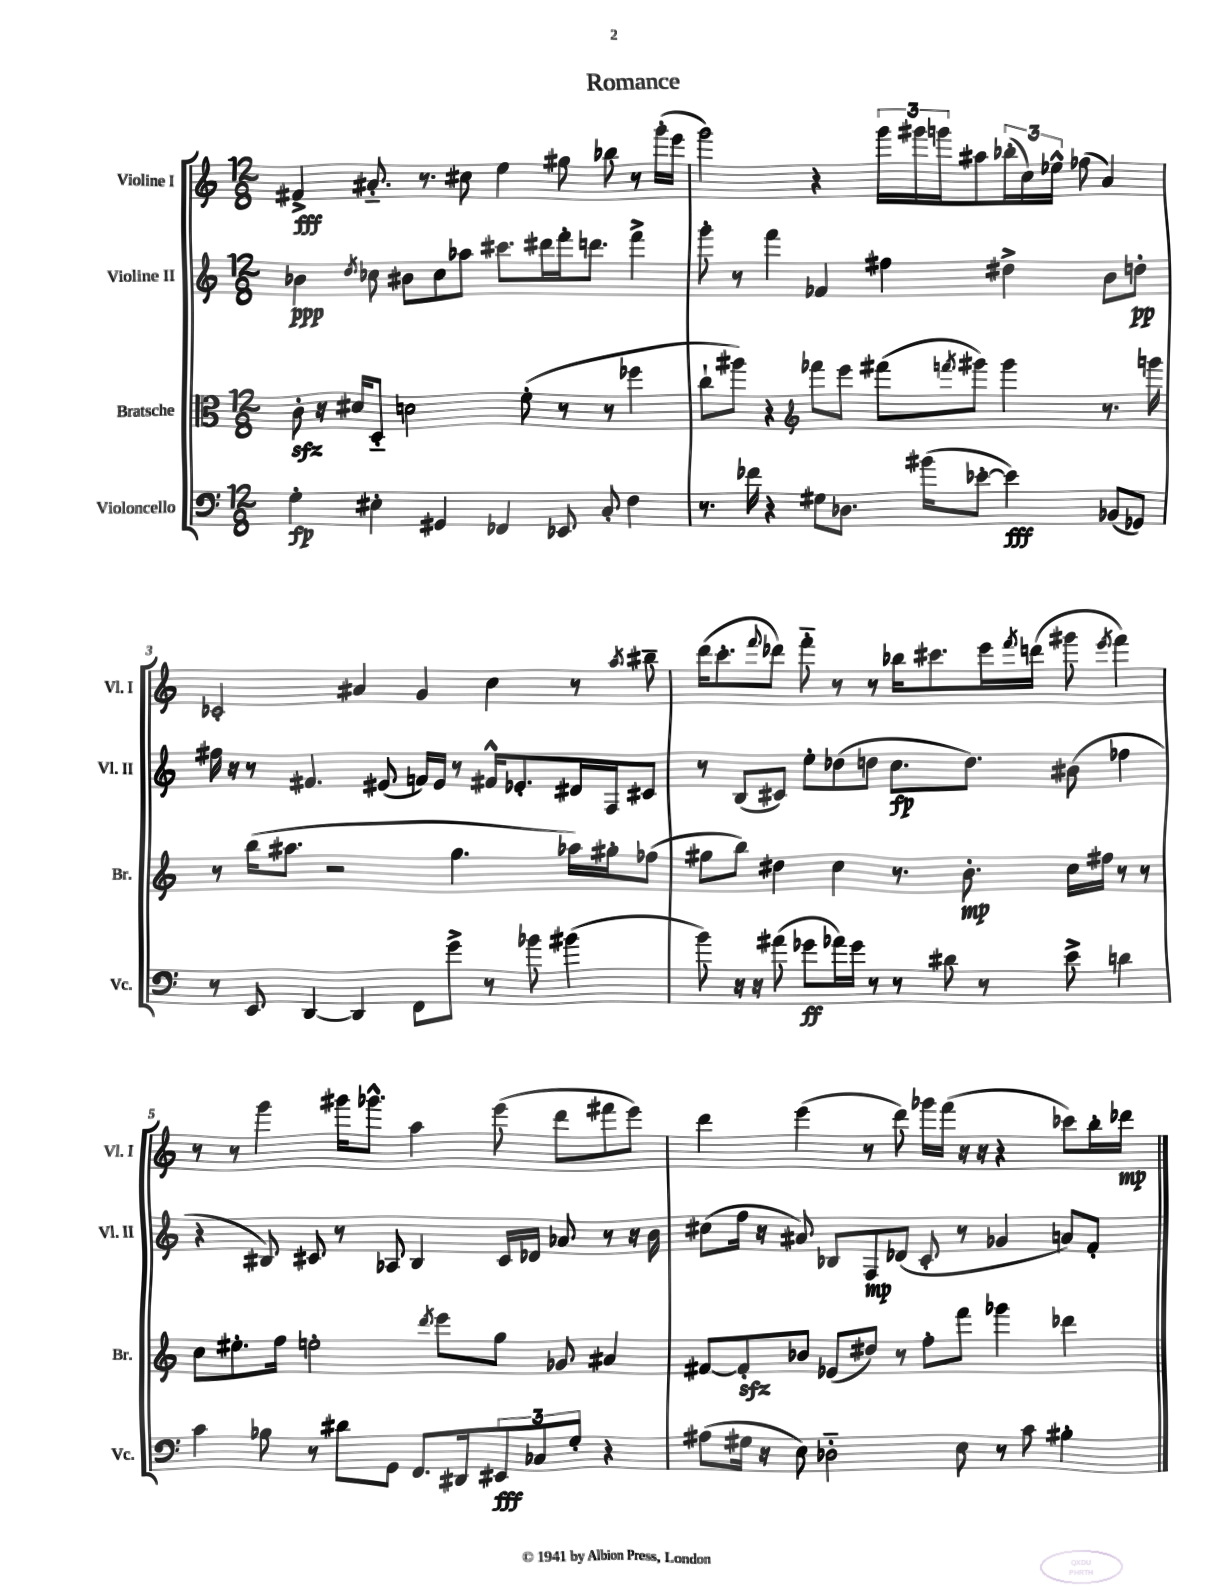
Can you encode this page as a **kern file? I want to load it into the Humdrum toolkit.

**kern	**dynam	**kern	**dynam	**kern	**dynam	**kern	**dynam
*part4	*part4	*part3	*part3	*part2	*part2	*part1	*part1
*staff4	*staff4	*staff3	*staff3	*staff2	*staff2	*staff1	*staff1
*I"Violoncello	*	*I"Bratsche	*	*I"Violine II	*	*I"Violine I	*
*I'Vc.	*	*I'Br.	*	*I'Vl. II	*	*I'Vl. I	*
*clefF4	*	*clefC3	*	*clefG2	*	*clefG2	*
*k[]	*	*k[]	*	*k[]	*	*k[]	*
*M12/8	*	*M12/8	*	*M12/8	*	*M12/8	*
=1	=1	=1	=1	=1	=1	=1	=1
4G'\	fp	8czz'\	.	4b-X\	ppp	4f#X^/	fff
.	.	16r	.	.	.	.	.
.	.	16d#X/KL	.	.	.	.	.
.	.	.	.	8qdd/	.	.	.
4E#X'\	.	8D/J	.	8cc-X\	.	8.a#X/	.
.	.	2dn\	.	8b#X\L	.	.	.
.	.	.	.	.	.	8.r	.
4GG#X/	.	.	.	8cc-\	.	.	.
.	.	.	.	8aa-X\J	.	8cc#X\	.
4FF-X/	.	.	.	8.ccc#X\L	.	4ee\	.
.	.	(8f'\	.	.	.	.	.
.	.	.	.	16ddd#X\L	.	.	.
8EE-X/	.	8r	.	16fff'\J	.	8gg#X\	.
.	.	.	.	8.dddn\J	.	.	.
8C'/	.	8r	.	.	.	8bb-X\	.
4F\	.	4ff-X\	.	4fff^\	.	8r	.
.	.	.	.	.	.	(16ggg'\LL	.
.	.	.	.	.	.	16eee\JJ	.
=2	=2	=2	=2	=2	=2	=2	=2
8.r	.	8cc`\L	.	8ggg'\	.	2ggg\)	.
.	.	8aa#X\J)	.	8r	.	.	.
16f-X\	.	.	.	.	.	.	.
4r	.	4r	.	4fff\	.	.	.
*	*	*clefG2	*	*	*	*	*
8G#X\L	.	8fff-X\L	.	4f-X/	.	4r	.
8.D-X\J	.	8eee\J	.	.	.	.	.
.	.	(8fff#X\L	.	4ff#X\	.	24ggg\LL	.
.	.	.	.	.	.	24ggg#X\	.
(16b#X\KL	.	.	.	.	.	.	.
.	.	.	.	.	.	24gggn\J	.
.	.	8qfffn/	.	.	.	.	.
[8e-X'\J	.	8ggg#X\J)	.	.	.	8aa#X\	.
4e-\])	fff	4ggg#\	.	4dd#X^\	.	(24bb-X'\L	.
.	.	.	.	.	.	24cc\)	.
.	.	.	.	.	.	24ee-X^^\JJ	.
.	.	.	.	.	.	(8ff-X\	.
(8BB-X/L	.	8.r	.	8b\L	.	4a/)	.
8GG-X/J)	.	.	.	8ddn'\J	pp	.	.
.	.	16gggn\	.	.	.	.	.
!!LO:LB:g=z
=3	=3	=3	=3	=3	=3	=3	=3
8r	.	8r	.	16ff#X\	.	2c-X'/	.
.	.	.	.	16r	.	.	.
8EE/	.	(16bb\KL	.	8r	.	.	.
.	.	8.aa#X\J	.	.	.	.	.
[4DD/	.	.	.	4.f#X/	.	.	.
.	.	2r	.	.	.	.	.
4DD/]	.	.	.	.	.	4a#X/	.
.	.	.	.	(8e#X/	.	.	.
8FF\L	.	.	.	16fn/LL)	.	4g/	.
.	.	.	.	16e#/JJ	.	.	.
8g^\J	.	4.gg\	.	8r	.	.	.
8r	.	.	.	16f#X^^/KL	.	4cc\	.
.	.	.	.	8.e-X'/	.	.	.
8b-X\	.	.	.	.	.	.	.
(4b#X\	.	16aa-X\LL)	.	16d#X/L	.	8r	.
.	.	16gg#X'\J	.	16F/J	.	.	.
.	.	.	.	.	.	8qaa/	.
.	.	(8ff-X\J	.	8c#X/J	.	8bb#X~\	.
=4	=4	=4	=4	=4	=4	=4	=4
8b\)	.	8gg#X\L	.	8r	.	(16ddd\KL	.
.	.	.	.	.	.	8.ccc'\	.
16r	.	8bb\J)	.	(8B/L	.	.	.
16r	.	.	.	.	.	.	.
.	.	.	.	.	.	8qqfff/	.
(8a#X\	.	4dd#X\	.	8c#X/J)	.	8ddd-X\J)	.
8g-X\L	ff	.	.	8ee'\L	.	8fff\	.
16a-X\L)	.	4cc\	.	(8dd-X\	.	8r	.
16g-\JJ	.	.	.	.	.	.	.
8r	.	.	.	8ddn\J	.	8r	.
8r	.	8.r	.	8.cc\L	fp	16bb-X\KL	.
.	.	.	.	.	.	8.ccc#X\	.
8d#X\	.	.	.	.	.	.	.
.	.	8.b'\	mp	8.dd\J)	.	.	.
8r	.	.	.	.	.	16eee\L	.
.	.	.	.	.	.	8qfff/	.
.	.	.	.	.	.	(16dddn\JJ	.
8e^\	.	16cc\LL	.	(8b#X\	.	8ggg#X\	.
.	.	16ff#X\JJ	.	.	.	.	.
.	.	.	.	.	.	8qeee/	.
4dn\	.	8r	.	4ff-X\	.	4fff\)	.
.	.	8r	.	.	.	.	.
!!LO:LB:g=z
=5	=5	=5	=5	=5	=5	=5	=5
4c\	.	8cc\L	.	4r	.	8r	.
.	.	8.ee#X'\	.	.	.	8r	.
8B-X\	.	.	.	8B#X/)	.	4ggg\	.
.	.	16ff\Jk	.	.	.	.	.
8r	.	2een'\	.	8c#X/	.	.	.
8d#X\L	.	.	.	8r	.	16ggg#X\KL	.
.	.	.	.	.	.	8.ggg-X^^\J	.
8GG\J	.	.	.	8A-X/	.	.	.
8.FF/L	.	.	.	4B#/	.	4aa\	.
.	.	8qddd/	.	.	.	.	.
.	.	8eee\L	.	.	.	.	.
16DD#X/k	.	.	.	.	.	.	.
12EE#X/	fff	8gg\J	.	16c#/LL	.	(8eee\	.
.	.	.	.	16d-X/JJ	.	.	.
12C-X/	.	.	.	.	.	.	.
.	.	8g-X/	.	8a-X/	.	8ddd\L	.
12G'/J	.	.	.	.	.	.	.
4r	.	4a#X/	.	8r	.	8fff#X\	.
.	.	.	.	16r	.	8eee\J)	.
.	.	.	.	16b\	.	.	.
=6	=6	=6	=6	=6	=6	=6	=6
(8A#X\L	.	[8f#X/L	.	(8cc#X\L	.	4ddd\	.
16G#X\Jk	.	8f#zz'/]	.	16ff\Jk	.	.	.
16r	.	.	.	16r	.	.	.
8E\)	.	8b-X/J	.	8a#X/)	.	(4eee\	.
2D-X\	.	(8e-X/L	.	8B-X/L	.	.	.
.	.	8dd#X/J)	.	8F/	mp	8r	.
.	.	8r	.	(8d-X/J	.	8ddd\)	.
.	.	8ff'\L	.	8c'/	.	16ggg-X\LL	.
.	.	.	.	.	.	(16fff\JJ	.
8E\	.	8fff\J	.	8r	.	16r	.
.	.	.	.	.	.	16r	.
8r	.	4ggg-X\	.	4g-X/	.	4r	.
8c\	.	.	.	.	.	.	.
4B#X'\	.	4ddd-X\	.	8an/L)	.	8ccc-X\L)	.
.	.	.	.	8f'/J	.	16bb'\L	.
.	.	.	.	.	.	16ddd-X\JJ	mp
==	==	==	==	==	==	==	==
*-	*-	*-	*-	*-	*-	*-	*-
